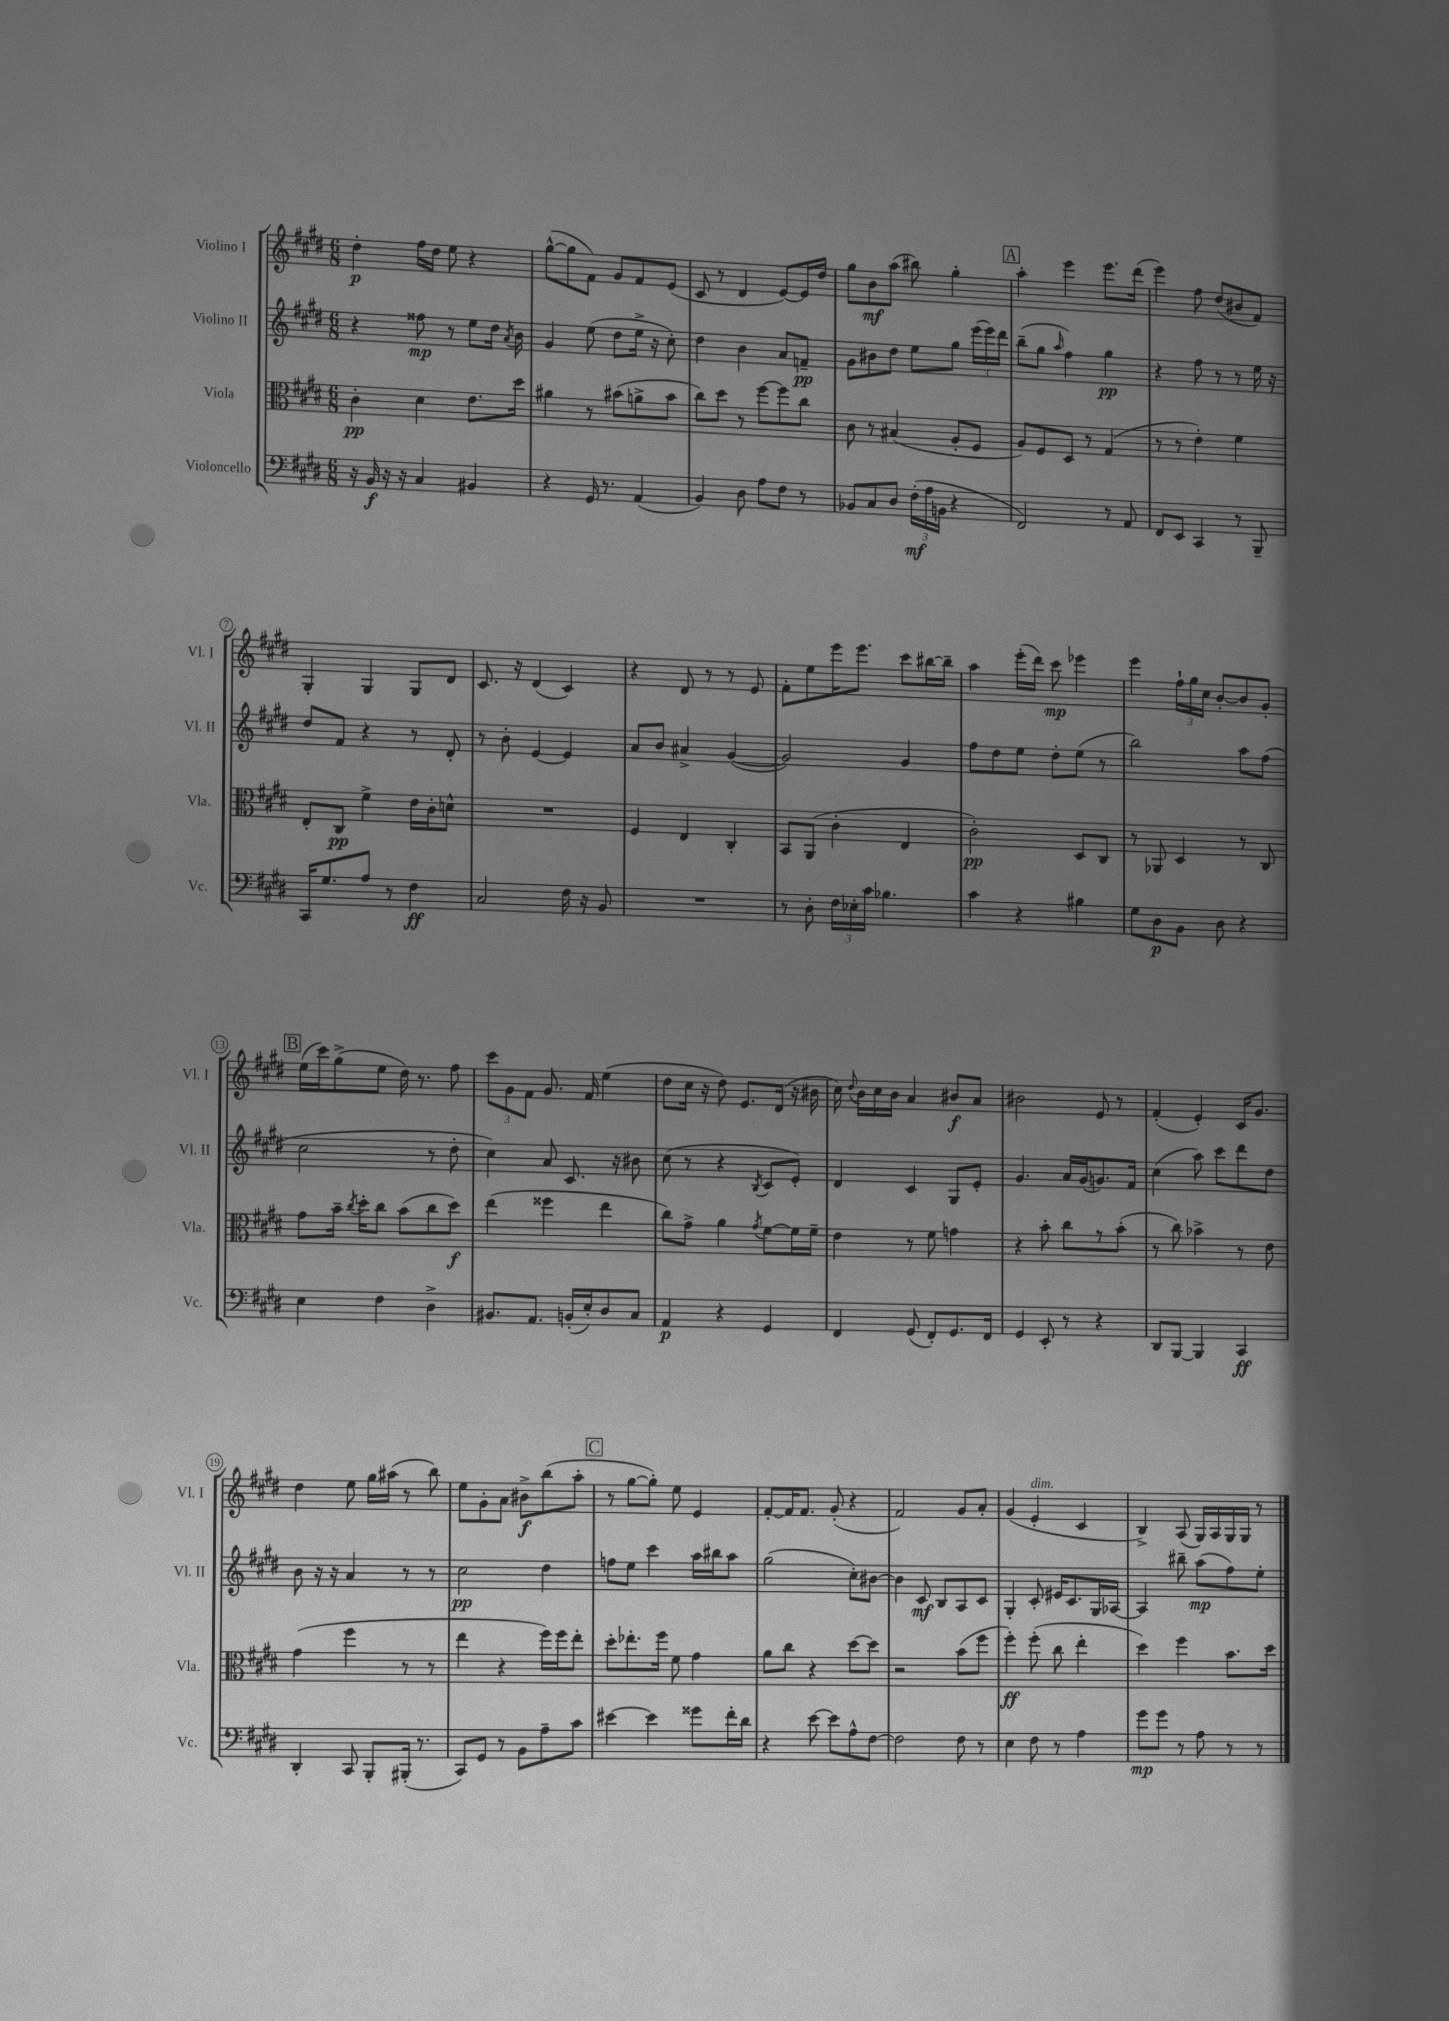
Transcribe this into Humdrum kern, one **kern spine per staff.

**kern	**kern	**kern	**kern
*staff4	*staff3	*staff2	*staff1
*clefF4	*clefC3	*clefG2	*clefG2
*k[f#c#g#d#]	*k[f#c#g#d#]	*k[f#c#g#d#]	*k[f#c#g#d#]
*M6/8	*M6/8	*M6/8	*M6/8
16r	4c#'\	4r	4dd#'\
16BB/	.	.	.
16r	.	.	.
16r	.	.	.
4C#/	4d#\	8ff##\	16ff#\LL
.	.	.	16dd#\JJ
.	.	8r	8ee\
4BB#/	8.e\L	8ee\L	4r
.	.	16dd#\Jk	.
.	.	8qa/	.
.	16dd#\Jk	16b\	.
=	=	=	=
4r	4a#\	4g#/	([8gg#^^\L
.	.	.	8gg#\]
16GG#/	8r	(8ee\	8f#\J)
8.r	.	.	.
.	(8b#\L	8dd#\L	8g#/L
(4AA/	8a^\	16ee^\Jk	8f#/
.	.	16r	.
.	8b#\J	8cc#'\)	(8e/J
=	=	=	=
4BB/)	8cc#\L)	4dd#\	8c#/
.	8dd#\J	.	8r
8D#\	8r	4b\	4d#/
8A\L	[8ff#\L	.	.
8F#\J	8ff#\]	8a/L	[8e/L)
8r	8cc#\J	8f~/J	16e/]L
.	.	.	16dd#/JJ
=	=	=	=
8BB-/L	8c#\	8g#\L	8gg#\L
8C#/	8r	8b#\	8b\
8D#/J	(4B#/	8dd#\J	(8aa\J
(24F#'\LL	.	8ee\L	8bb#\)
24A\	.	.	.
24BB\JJ	.	.	.
4r	8A'/L	8gg#\J	4gg#'\
.	8F#/J	(24eee\LL	.
.	.	24eee\)	.
.	.	24ddd#\JJ	.
=	=	=	=
2FF#/)	8A/L)	(8bb~\L	4aa'\
.	8F#/	8gg#\J	.
.	.	16qqaa/	.
.	8D#/J	4ff#\)	4eee\
.	8r	.	.
8r	(4G#/	4gg#\	8.eee\L
8AA/	.	.	.
.	.	.	(16ddd#\Jk
=	=	=	=
8FF#/L	8r	4r	4eee\)
8EE/J	8r	.	.
4CC#/	4e'\)	8ff#\	8ff#\
.	.	8r	(8dd#/L
8r	4f#\	8r	8b#/
8BBB~/	.	16ee\	8f#/J)
.	.	16r	.
=	=	=	=
16CC#/LK	8E'/L	8dd#/L	4G#'/
8.G#/	.	.	.
.	8C#/J	8f#/J	.
8A/J	4f#^\	4r	4G#/
8r	.	.	.
4F#\	16e\LL	8r	8G#/L
.	16c#'\J	.	.
.	8d^^\J	8d#'/	8d#/J
=	=	=	=
2C#/	2.r	8r	8.c#/
.	.	8b'\	.
.	.	.	16r
.	.	[4e/	(4d#/
16F#\	.	4e/]	4c#/)
16r	.	.	.
8BB/	.	.	.
=	=	=	=
2.r	4F#/	8a/L	4r
.	.	8b/J	.
.	4E/	4a#^/	8d#/
.	.	.	8r
.	4C#'/	([4g#/	8r
.	.	.	8e/
=	=	=	=
8r	8BB/L	2g#/])	8f#'\L
8D#'\	(8AA/J	.	8ee\
24F#\LL	4c#'\	.	16eee\K
24E-'\	.	.	.
.	.	.	8.eee\J
24c#\JJ	.	.	.
4.B-\	.	.	.
.	4E/	4g#/	8ccc#\L
.	.	.	[16bb#\L
.	.	.	16bb#~\]JJ
=	=	=	=
4c#\	2c#'\)	8ff#\L	4aa\
.	.	8dd#\	.
4r	.	8ee\J	(16eee'\LL
.	.	.	16ddd#\JJ)
.	.	8dd#'\L	8ccc#\
4B#\	8D#/L	(8ee\J	4eee-\
.	8C#/J	8r	.
=	=	=	=
8G#\L	8r	2bb\)	4eee\
8D#\	8AA-/	.	.
8BB\J	4D#/	.	24ff#`\LL
.	.	.	24gg#\
.	.	.	24cc#\JJ
8D#\	.	.	[8b'/L
4r	8r	8aa\L	8b/]
.	8C#/	(8ff#\J	8g#'/J
=	=	=	=
4E\	8g#\L	2cc#\	(16ee\LL
.	.	.	16ccc#\J)
.	16b~\Jk	.	(8gg#^\
.	8qcc#/	.	.
.	16dd#'\LK	.	.
4F#\	8cc#\J	.	8ee\J
.	(8b\L	.	16dd#\)
.	.	.	8.r
4D#^\	8cc#\	8r	.
.	8dd#\J)	8dd#'\	8ff#\
=	=	=	=
8.BB#/L	(4ee\	4cc#\)	12ccc#\L
.	.	.	12g#\
.	.	.	12f#\J
8.AA/J	.	.	.
.	4ff##\	8a/	8.g#/
(16BB'/LL	.	8.c#/	.
16E'/J)	.	.	16f#/
8D#/	4ee\	.	(4ee\
.	.	16r	.
8C#/J	.	8b#\	.
=	=	=	=
4AA/	8cc#\L)	(8cc#\	8dd#\L
.	8g#^\J	8r	16cc#\Jk
.	.	.	16r
4r	4a\	4r	8dd#\)
.	.	.	8.e/L
.	8qg#/	8qB/	.
4GG#/	[8f#\L	8c#/L	.
.	.	.	(16d#/Jk
.	16f#\]L	8e'/J)	16r
.	16f#~\JJ	.	16b#\
=	=	=	=
4FF#/	4e\	4d#/	16cc#\)
.	.	.	8qqdd#/
.	.	.	16b\LL
.	.	.	16cc#\
.	.	.	16b\JJ
(8GG#/	8r	4c#/	4a/
8FF#'/L)	8f#\	.	.
8.GG#/	4g\	8G#/L	8b#/L
.	.	8e'/J	8a/J
16FF#/Jk	.	.	.
=	=	=	=
4GG#/	4r	4.g#/	2b#\
8EE'/	8b'\	.	.
8r	8cc#\L	16a/LL	.
.	.	(16g#/J	.
4r	8r	8.g/)	8e/
.	(8b'\J	.	8r
.	.	16f#/Jk	.
=	=	=	=
8DD#/L	8r	(4cc#\	(4f#'/
[8BBB/J	8cc#\)	.	.
4BBB/]	4b-^\	8aa\)	4e'/)
.	.	8ccc#\L	.
4CC#/	8r	8ddd#\	16c#/LK
.	.	.	8.g#/J
.	8e\	8dd#\J	.
=	=	=	=
4DD#'/	(4g#\	8b\	4dd#\
.	.	16r	.
.	.	16r	.
8CC#/	4ff#\	4a/	8ee\
8BBB'/L	.	.	16gg#\LL
.	.	.	(16aa#\JJ
(16BBB#'/Jk	8r	8r	8r
8.r	.	.	.
.	8r	8r	8bb\)
=	=	=	=
8CC#/L)	4ee\	2cc#\	8ee\L
8GG#/J	.	.	8g#'\
8r	4r	.	8a\J
8BB\L	.	.	8b#^\L
8A~\	16ff#\LL)	4dd#\	(8bb\
.	16ff#\J	.	.
8c#\J	8ee'\J	.	8aa'\J
=	=	=	=
[4e#\	8dd#'\L	8ff\L	8r
.	8.ee-'\	8ee\J	[8gg#\L
4e#\]	.	4ccc#\	8gg#'\]J)
.	16ff#\Jk	.	.
.	8f#\	.	8ee\
8g##\L	4g#\	16aa\LL	4e/
.	.	16bb#\J	.
16f#'\L	.	8aa\J	.
16d#\JJ	.	.	.
=	=	=	=
4r	8a\L	(2gg#\	[8f#'/L
.	8cc#\J	.	16f#/]K
.	.	.	8.f#/J
[8e\	4r	.	.
8e\]L	.	.	(8g#'/
8A^^\	[8dd#\L	8cc#'\L)	4r
[8F#\J	8dd#\]J	[8b#\J	.
=	=	=	=
2F#\]	2r	4b#\]	2f#/)
.	.	8c#/	.
.	.	8B/L	.
8F#\	(8b\L	8A/	8g#/L
8r	8ff#\J	8c#/J	8a'/J
=	=	=	=
4E\	4ff#'\)	4G#'/	(4g#/
8F#\	(8ff#'\	8c#'/	4e'/
8r	8cc#\	16e#/LK	.
.	.	8.c#/	.
4A\	4ee'\	.	4c#/
.	.	16G#/L	.
.	.	[16A-/JJ	.
=	=	=	=
8g#\L	4dd#\)	4A-/]	4B^/)
8g#\J	.	.	.
8r	4ff#\	8bb#~\	(8A/
8A\	.	(8aa\L	16G#/LL)
.	.	.	16A/
8r	8.b\L	8ff#\)	16G#/
.	.	.	16G#/JJ
8r	.	8ee'\J	8r
.	16dd#\Jk	.	.
==	==	==	==
*-	*-	*-	*-
